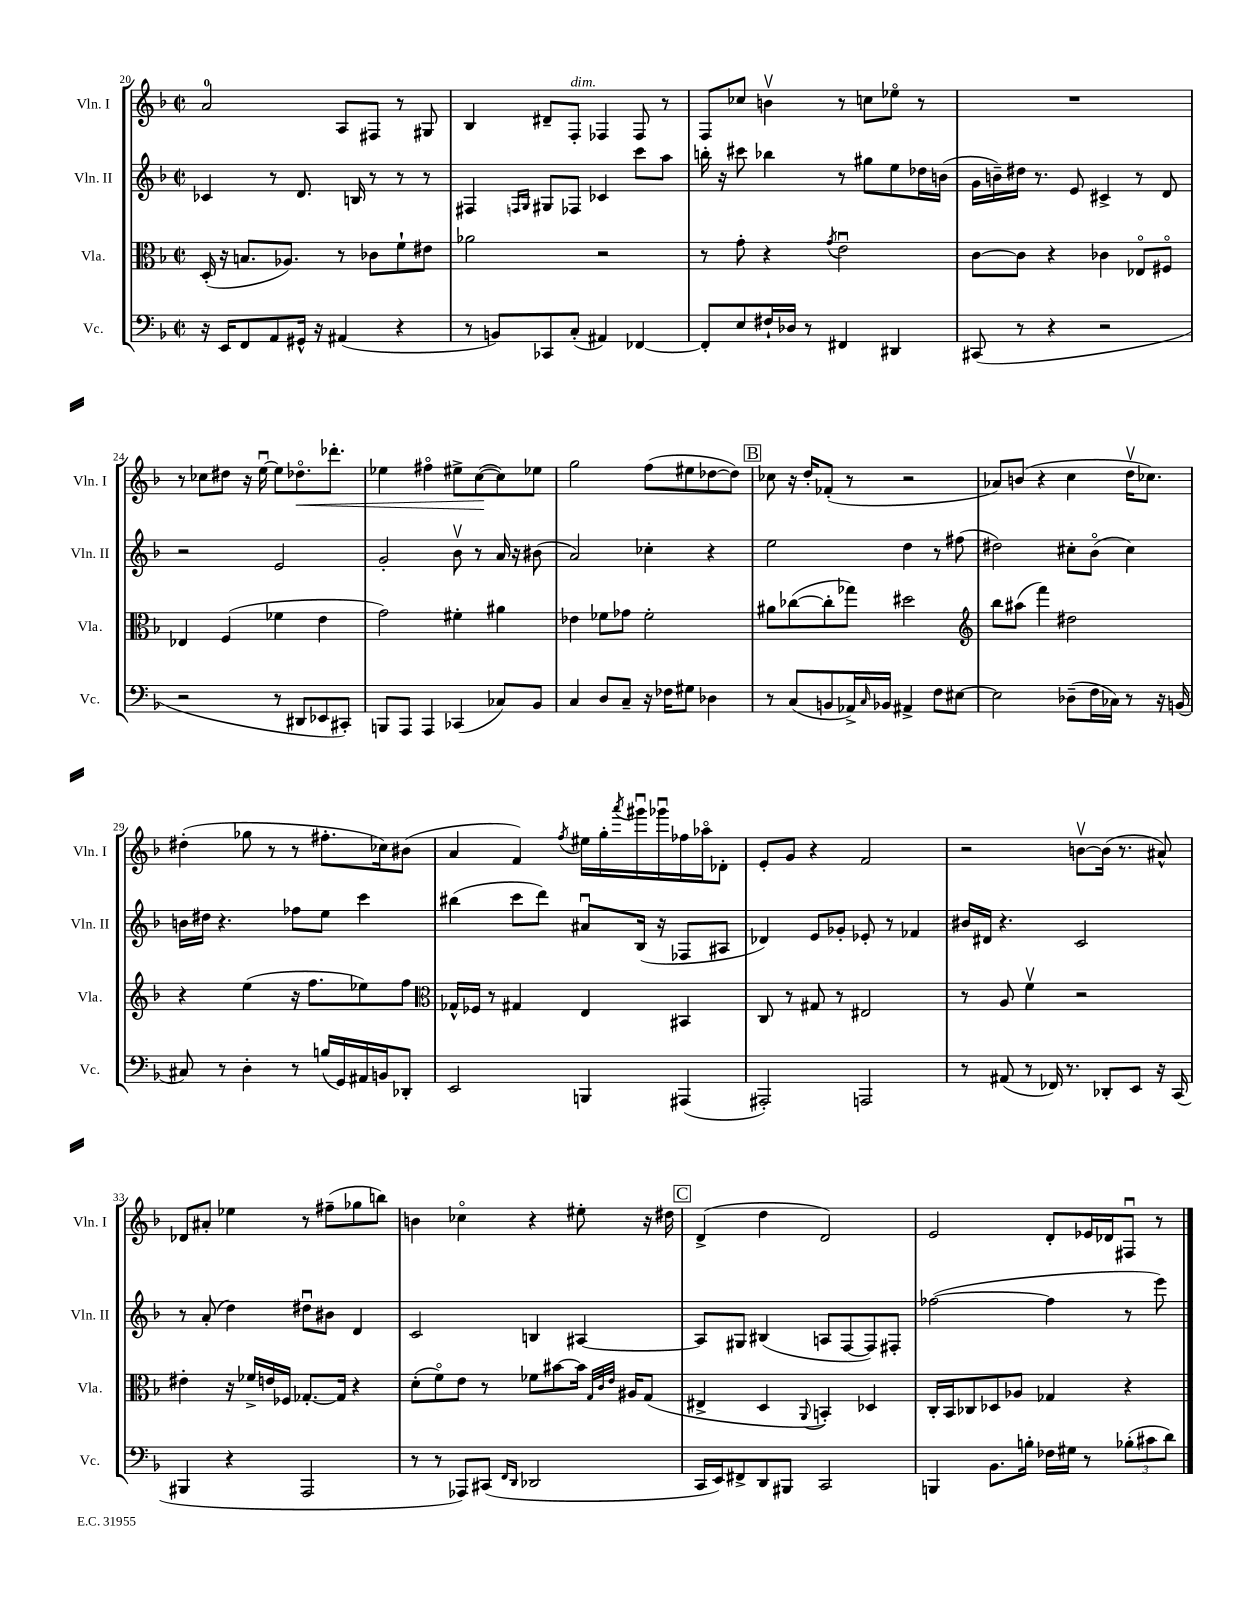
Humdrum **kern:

**kern	**kern	**kern	**kern	**dynam
*part4	*part3	*part2	*part1	*part1
*staff4	*staff3	*staff2	*staff1	*staff1
*I"Vc.	*I"Vla.	*I"Vln. II	*I"Vln. I	*
*I'Vc.	*I'Vla.	*I'Vln. II	*I'Vln. I	*
*clefF4	*clefC3	*clefG2	*clefG2	*
*k[b-]	*k[b-]	*k[b-]	*k[b-]	*
*M2/2	*M2/2	*M2/2	*M2/2	*
*met(c|)	*met(c|)	*met(c|)	*met(c|)	*
=20	=20	=20	=20	=20
16r	(16D'/	4c-X/	2a/	.
16EE/KL	16r	.	.	.
8FF/	8.Bn/L	.	.	.
8AA/	.	8r	.	.
.	8.A-X/J)	.	.	.
16GG#X^^/Jk	.	8.d/	.	.
16r	.	.	.	.
(4AA#X/	8r	.	8A/L	.
.	.	16Bn/	.	.
.	8c-X\L	8r	8F#X/J	.
4r	8f`\	8r	8r	.
.	8e#X\J	8r	8G#X/	.
=21	=21	=21	=21	=21
8r	2a-X\	4F#X/	4B-/	.
8BBn/L)	.	.	.	.
.	.	16qqFn/LL	.	.
.	.	16qqG/JJ	.	.
8CC-X/	.	8G#X/L	8d#X~/L	.
!	!	!	!LO:TX:a:i:t=dim.	!
(8C'/J	.	8F-X/J	8F'/J	.
4AA#X/)	2r	4c-X/	4F-X/	.
[4FF-X/	.	8ccc\L	8F-/	.
.	.	8aa\J	8r	.
=22	=22	=22	=22	=22
8FF-'/L]	8r	16bbn'\	8F/L	.
.	.	16r	.	.
8E/	8g'\	8ccc#X\	8cc-X/J	.
16F#X`/L	4r	4bb-X\	4bnv\	.
16D-X/JJ	.	.	.	.
8r	.	.	.	.
.	8qg/	.	.	.
4FF#X/	2eu\	8r	8r	.
.	.	8gg#X\L	8ccn\L	.
4DD#X/	.	8ee\	8ee-X\J	.
.	.	16dd-X\L	8r	.
.	.	(16bn\JJ	.	.
=23	=23	=23	=23	=23
(8CC#X/	[8c\L	16g\LL	1r	.
.	.	16bn~\)	.	.
8r	8c\J]	16dd#X\JJ	.	.
.	.	8.r	.	.
4r	4r	.	.	.
.	.	8e/	.	.
2r	4c-X\	4c#X^/	.	.
.	8E-X/L	8r	.	.
.	8F#X/J	8d/	.	.
!!LO:LB:g=z
=24	=24	=24	=24	=24
2r	4E-X/	2r	8r	.
.	.	.	8cc-X\L	.
.	(4F/	.	8dd#X\J	.
.	.	.	16r	.
.	.	.	[16eeu\	.
8r	4f-X\	2e/	8ee\L]	.
!	!	!	!	!LO:HP:b
8DD#X/L	.	.	8.dd-X\	<
8EE-X/	4e\	.	.	.
.	.	.	8.ddd-X'\J	.
8CC#X'/J)	.	.	.	.
=25	=25	=25	=25	=25
8BBBn/L	2g\)	2g'/	4ee-X\	.
8AAA/J	.	.	.	.
4AAA/	.	.	4ff#X\	.
(4CC-X/	4f#X'\	8b-v\	8ee#X^\L	.
.	.	8r	([8cc\	.
8C-X/L)	4a#X\	16a/	8cc\])	[
.	.	16r	.	.
8BB-/J	.	(8b#X\	8ee-X\J	.
=26	=26	=26	=26	=26
4C/	4e-X\	2a/)	2gg\	.
8D/L	8f-X\L	.	.	.
8C~/J	8g-X\J	.	.	.
16r	2f-'\	4cc-X'\	(8ff\L	.
16F-X\KL	.	.	.	.
8G#X\J	.	.	8ee#X\	.
4D-X\	.	4r	[8dd-X\	.
.	.	.	8dd-\J])	.
!!LO:REH:place=s1:t=B
=27	=27	=27	=27	=27
8r	8a#X\L	2ee\	8cc-X\	.
(8C/L	([8cc-X\	.	16r	.
.	.	.	16dd'/KL	.
8BBn/	8cc-'\]	.	(8f-X'/J	.
16AA-X^/L)	8gg-X\J)	.	8r	.
16qqC/	.	.	.	.
16BB-X/JJ	.	.	.	.
4AA#X^/	2dd#X\	4dd\	2r	.
8F\L	.	8r	.	.
[8E#X\J	.	(8ff#X\	.	.
=28	=28	=28	=28	=28
*	*clefG2	*	*	*
2E#\]	8bb-\L	2dd#X\)	8a-X/L)	.
.	(8aa#X\J	.	(8bn/J	.
.	4fff\)	.	4r	.
(8D-X~\L	2dd#X\	8cc#X'\L	4cc\	.
16F\L	.	(8b-\J	.	.
16C-X\JJ)	.	.	.	.
8r	.	4cc#\)	16ddv\KL	.
.	.	.	8.cc-X\J)	.
16r	.	.	.	.
(16BBn/	.	.	.	.
!!LO:LB:g=z
=29	=29	=29	=29	=29
8C#X/)	4r	16bn\LL	(4dd#X'\	.
.	.	16dd#X\JJ	.	.
8r	.	4.r	.	.
4D'\	(4ee\	.	8gg-X\	.
.	.	.	8r	.
8r	16r	8ff-X\L	8r	.
.	8.ff\L	.	.	.
(16Bn/LL	.	8ee\J	8.ff#X'\L	.
16GG/)	.	.	.	.
16AA#X/	8ee-X\)	4ccc\	.	.
16BBn/J	.	.	16cc-X\k)	.
8DD-X'/J	8ff\J	.	(8b#X\J	.
=30	=30	=30	=30	=30
*	*clefC3	*	*	*
2EE/	16G-X^^/LL	(4bb#X\	4a/	.
.	16F-X/JJ	.	.	.
.	8r	.	.	.
.	4G#X/	8ccc\L	4f/)	.
.	.	8ddd\J)	.	.
.	.	.	8qff/	.
4BBBn/	4E/	8a#Xu/L	16ee#X\LL	.
.	.	.	16gg'\	.
.	.	.	8qaaa/	.
.	.	(16B-/Jk	16ggg#Xu\	.
.	.	16r	16ggg-Xu\	.
(4AAA#X/	4BB#X/	8F-X/L	16ff-X\	.
.	.	.	16aa-X\J	.
.	.	8A#X/J	8d-X'\J	.
=31	=31	=31	=31	=31
2AAA#X'/)	8C/	4d-X/)	8e'/L	.
.	8r	.	8g/J	.
.	8G#X/	8e/L	4r	.
.	8r	8g-X'/J	.	.
2AAAn/	2E#X/	8e-X'/	2f/	.
.	.	8r	.	.
.	.	4f-X/	.	.
=32	=32	=32	=32	=32
8r	8r	16b#X/LL	2r	.
.	.	16d#X/JJ	.	.
(8AA#X/	8A/	4.r	.	.
8r	4fv\	.	.	.
16FF-X/)	.	.	.	.
8.r	.	.	.	.
.	2r	2c/	[8bnv\L	.
8DD-X'/L	.	.	(16b\Jk]	.
.	.	.	8.r	.
8EE/J	.	.	.	.
16r	.	.	8a#X^^/)	.
(16CC/	.	.	.	.
!!LO:LB:g=z
=33	=33	=33	=33	=33
4BBB#X/	4e#X'\	8r	8d-X/L	.
.	.	(8a'/	8a#X'/J	.
4r	16r	4dd\)	4ee-X\	.
.	16f-X^/LL	.	.	.
.	16en/	.	.	.
.	16F-X/JJ	.	.	.
2AAA/	[8.G-X'/L	8dd#Xu\L	8r	.
.	.	8b#X\J	(8ff#X~\L	.
.	16G-/Jk]	.	.	.
.	4r	4d/	8gg-X\	.
.	.	.	8bbn\J)	.
=34	=34	=34	=34	=34
8r	(8d'\L	2c/	4bn\	.
8r	8f\)	.	.	.
8AAA-X/L)	8e\J	.	4cc-X\	.
(8CC#X/J	8r	.	.	.
16qqFF/LL	.	.	.	.
16qqDD/JJ	.	.	.	.
2DD-X/	8f-X\L	4Bn/	4r	.
.	[8b#X\	.	.	.
.	16b#\Jk]	[4A#X/	8ee#X'\	.
.	32qqG/LLL	.	.	.
.	32qqc/	.	.	.
.	32qqe/JJJ	.	.	.
.	16A#X/KL	.	.	.
.	(8G/J	.	16r	.
.	.	.	16dd#X\	.
!!LO:REH:place=s1:t=C
=35	=35	=35	=35	=35
16CC/LL	4E#X^/	8A#/L]	(4d^/	.
16EE/J)	.	.	.	.
8FF#X^/	.	8G#X/J	.	.
8DD/	4D/	(4B#X/	4dd\	.
8BBB#X/J	.	.	.	.
.	8qqAA/	.	.	.
2CC/	4BBn'/)	8An/L	2d/)	.
.	.	[8F/	.	.
.	4D-X/	8F/])	.	.
.	.	8F#X'/J	.	.
=36	=36	=36	=36	=36
4BBBn/	16C'/LL	([2ff-X\	2e/	.
.	16BB-/J	.	.	.
.	8C-X/	.	.	.
8.BB-\L	8D-X/	.	.	.
.	8A-X/J	.	.	.
16Bn'\Jk	.	.	.	.
16F-X\LL	4G-X/	4ff-\]	8d'/L	.
16G#X\JJ	.	.	.	.
8r	.	.	16e-X/L	.
.	.	.	16d-X/J	.
(12B-X'\L	4r	8r	8F#Xu/J	.
12c#X\	.	.	.	.
.	.	8eee\)	8r	.
12d\J)	.	.	.	.
==	==	==	==	==
*-	*-	*-	*-	*-
